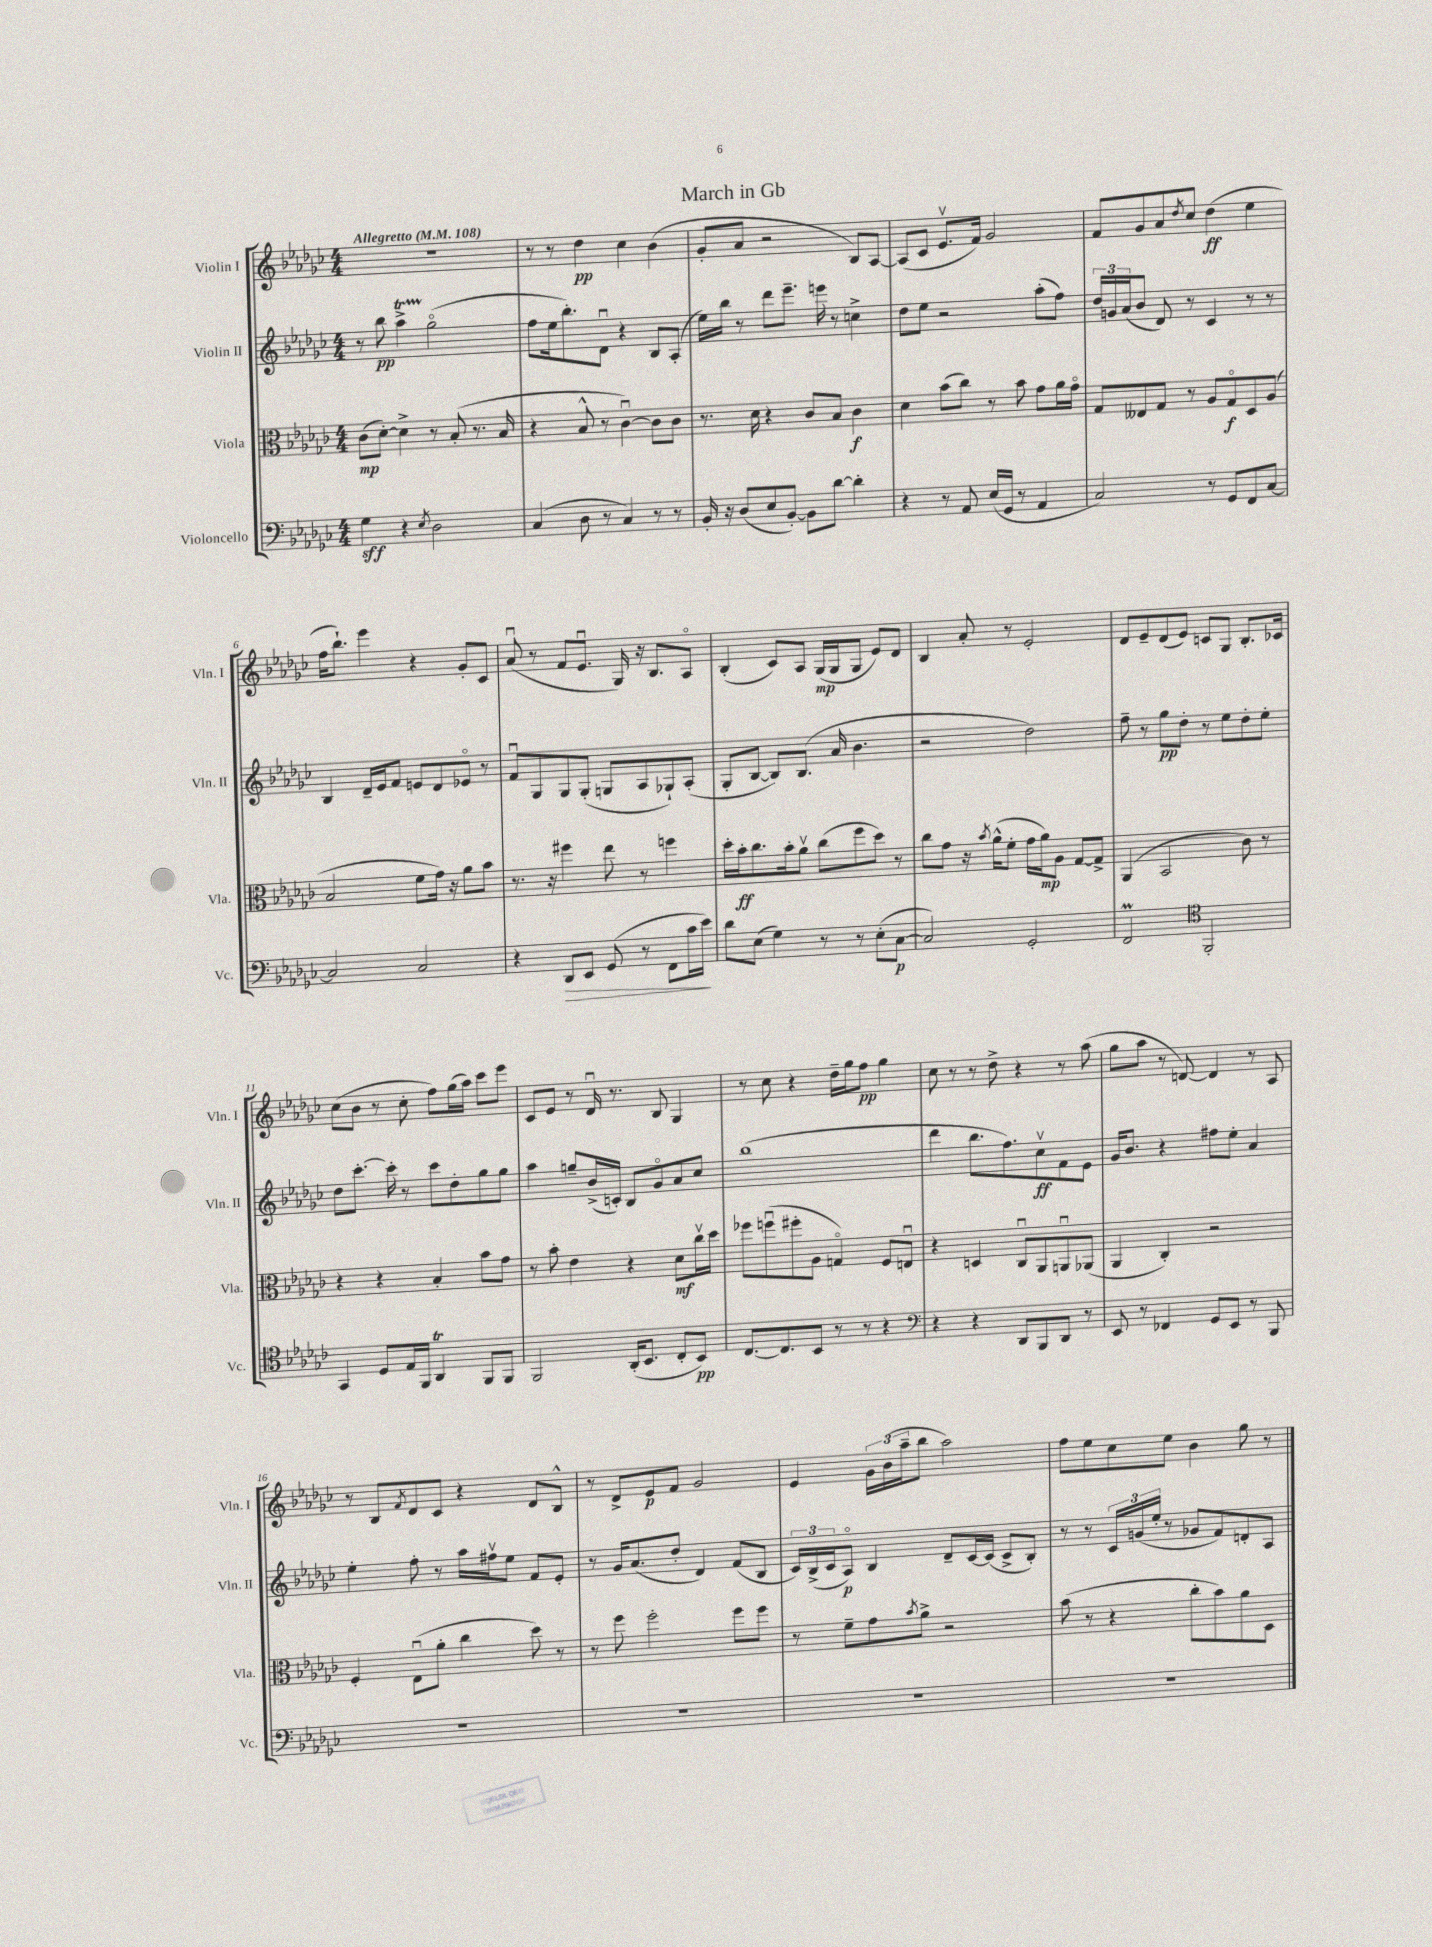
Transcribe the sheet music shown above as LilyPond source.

\header { title = "March in Gb" }
<<
\new StaffGroup <<
\new Staff = "s0" \with { instrumentName = "Violin I" shortInstrumentName = "Vln. I" } {
    \clef treble \key ges \major \numericTimeSignature \time 4/4 \tempo "Allegretto" 4 = 108
    R1 |
    r8 r8 des''4\pp ces''4 bes'4( |
    ges'8-. aes'8 r2 bes8) aes8~ |
    aes8( ces'8 ees'8.\upbow f'16) ges'2 |
    f'8 ges'8 aes'8 \acciaccatura { des''8 } ces''8 des''4\ff( ees''4 |
    f''16 bes''8.-!) ees'''4 r4 ges'8-. ces'8 |
    aes'8\downbow( r8 f'8 ees'8.\downbow ges16) r16 bes8. aes8\flageolet |
    bes4-.( ces'8) aes8 ges16\mp( ges16 ges8 ees'8) des'8 |
    bes4 aes'8-. r8 ees'2-. |
    des'8 ees'8-- des'8( ees'8) c'8 ges8 bes8.-. ces'16 |
    ces''8( bes'8 r8 ces''8-. f''8) ges''16( aes''16) ces'''8 ees'''8 |
    ces'8 ees'8 r8 des'16\downbow r8. bes8 ges4 |
    r8 ces''8 r4 des''16-- ges''16 f''8\pp ges''4 |
    ces''8 r8 r8 des''8-> r4 r8 aes''8( |
    ges''8 aes''8 r8 d'8~) d'4 r8 aes8 |
    r8 bes8 \acciaccatura { f'8 } des'8 ces'8 r4 des'8 bes8-^ |
    r8 des'8-> ees'8\p f'8 ges'2 |
    ees'4 \tuplet 3/2 { ges'16 bes'16( aes''16-- } bes''8 aes''2) |
    f''8 ees''8 ces''8 ees''8 bes'4 ges''8 r8 \bar "|." |
}
\new Staff = "s1" \with { instrumentName = "Violin II" shortInstrumentName = "Vln. II" } {
    \clef treble \key ges \major \numericTimeSignature \time 4/4
    r8 bes''8\pp aes''4->\startTrillSpan ges''2\flageolet\stopTrillSpan( |
    f''8 ees''16 bes''8.-.) des'8\downbow r4 bes8 aes8-.( |
    ees''16) bes''16 r8 des'''8 ees'''8.-- e'''16 r8 c''4-> |
    des''8 ees''8 r2 aes''8-.( f''8) |
    \tuplet 3/2 { des''16 g'16 aes'16( } bes'8 des'8) r8 ces'4 r8 r8 |
    bes4 des'16-- ees'16 f'8 e'8 des'8 ees'8\flageolet r8 |
    f'8\downbow ges8 ges8 ges8-.( g8 aes8 ges8-!) aes8-.( |
    ges8-. bes8~ bes8) bes8.( aes'16 bes'4. |
    r2 des''2) |
    f''8-- r8 ges''8\pp des''8-. r8 ees''8 des''8-. ees''8-. |
    des''8 ces'''8.~-. ces'''16-. r8 ces'''8 des''8-. ges''8 ges''8 |
    aes''4 g''8-- bes'16->( c'16-.) bes8 ges'8\flageolet aes'8 ces''8 |
    bes''1( |
    des'''4 bes''8. f''8.) ces''8\upbow\ff f'8 ees'8 |
    ges'16 bes'8. r4 fis''8 ees''8-. aes'4 |
    ees''4-. f''8-. r8 aes''16 fis''16\upbow ees''8 f'8 ees'8-. |
    r8 ges'16 aes'8.( des''8-. des'4) f'8( bes8 |
    \tuplet 3/2 { ces'16) bes16->( ces'16 } aes8\flageolet\p) bes4 des'8-- ces'16~ ces'16( ces'8-> bes8-.) |
    r8 r8 \tuplet 3/2 { ces'16 g'16( ees''16-. } r8 ges'8 f'8) d'8-. aes8 \bar "|." |
}
\new Staff = "s2" \with { instrumentName = "Viola" shortInstrumentName = "Vla." } {
    \clef alto \key ges \major \numericTimeSignature \time 4/4
    ces'8\mp( des'8~-.) des'4-> r8 bes8-.( r8. bes16 |
    r4 bes8-^ r8 ces'4~\downbow) ces'8 ces'8 |
    r8. des'16 r4 ces'8 bes8 ces'4\f |
    des'4 bes'8( ces''8) r8 bes'8 ges'8 aes'16 ges'16\flageolet |
    ges8 eeses8 ges8 r8 aes8 ges8\flageolet\f des8 aes8( |
    bes2 f'8 ges'16) r16 aes'8 bes'8 |
    r8. r16 fis''4 ees''8 r8 f''4 |
    des''16-. bes'16-.\ff ces''8. bes'16-. aes'8\upbow ces''8( f''8 des''8) r8 |
    ces''8 ges'8 r16 \acciaccatura { bes'8 } aes'16-^( f'8-. ges'16 aes'16\mp) aes8 ges8~ ges8-> |
    aes,4( bes,2 ces'8) r8 |
    r4 r4 bes4-. bes'8 ges'8 |
    r8 bes'8-. ees'4 r4 des'8\mf ces''16\upbow des''16 |
    fes''8 f''8\downbow( fis''8-. aes8 g4\flageolet) f8 e8\downbow |
    r4 d4 ces8\downbow aes,8 a,8\downbow aes,8( |
    aes,4 ces4-.) r2 |
    f4-. ees8\downbow( aes'8-. ces''4 des''8) r8 |
    r8 f''8 f''2-. f''8 f''8 |
    r8 f'8-- ges'8 \acciaccatura { bes'8 } aes'8-> r2 |
    bes'8( r8 r4 ces''8-. bes'8) aes'8 des8 \bar "|." |
}
\new Staff = "s3" \with { instrumentName = "Violoncello" shortInstrumentName = "Vc." } {
    \clef bass \key ges \major \numericTimeSignature \time 4/4
    ges4\sff r4 \acciaccatura { ees8 } des2 |
    ces4( des8 r8 ces4) r8 r8 |
    bes,16-. r16 des8( ees8 bes,8~-.) bes,8 des'8~ des'4-. |
    r4 r8 aes,8 ees16( ges,16 r8 aes,4 |
    ces2) r8 ges,8 f,8 ces8~ |
    ces2 ces2 |
    r4 des,8\> ees,8 ges,8( r8 f,8 ces'16 ees'16\!) |
    des'8 ees8( ges4) r8 r8 ees8-.( ces8~\p |
    ces2) ges,2-. |
    f,2\prall \clef tenor f,2-. |
    ges,4 des8 ees16 f,16 aes,4\trill f,8 f,8 |
    f,2 aes,16-.( bes,8. ces8-. bes,8\pp) |
    ces8.~ ces8. bes,8 r8 r8 r4 |
    \clef bass r4 r4 des,8 bes,,8 des,8 r8 |
    ees,8 r8 fes,4 ges,8 ees,8 r8 bes,,8 |
    R1 |
    R1 |
    R1 |
    R1 \bar "|." |
}
>>
>>
